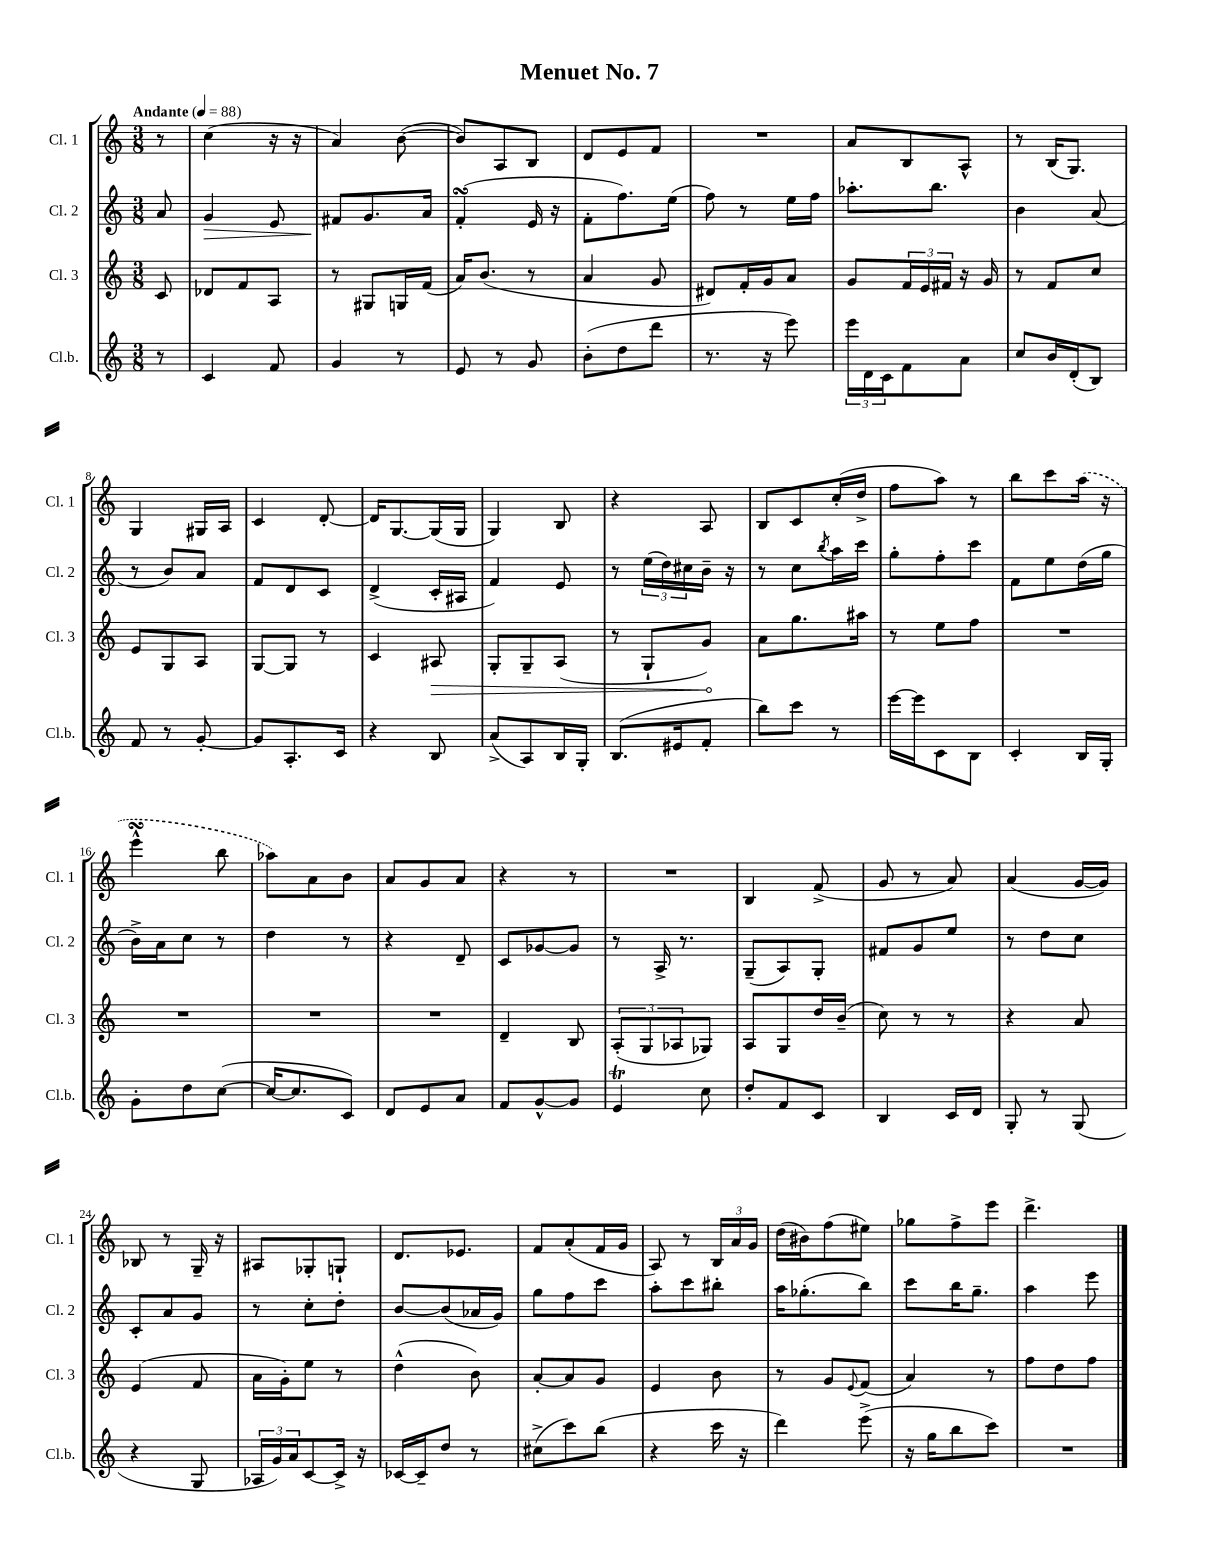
\header { title = "Menuet No. 7" }
<<
\new StaffGroup <<
\new Staff = "s0" \with { instrumentName = "Cl. 1" shortInstrumentName = "Cl. 1" } {
    \clef treble \key c \major \numericTimeSignature \time 3/8 \partial 8 \tempo "Andante" 4 = 88
    r8 |
    c''4( r16 r16 |
    a'4) b'8~( |
    b'8) a8 b8 |
    d'8 e'8 f'8 |
    R4. |
    a'8 b8 a8-^ |
    r8 b16( g8.) |
    g4 gis16 a16 |
    c'4 d'8~-. |
    d'16 g8.~ g16( g16 |
    g4) b8 |
    r4 a8 |
    b8 c'8 c''16-.( d''16-> |
    f''8 a''8) r8 |
    b''8 c'''8 \once \slurDashed a''16( r16 |
    e'''4-^\turn b''8 |
    aes''8) a'8 b'8 |
    a'8 g'8 a'8 |
    r4 r8 |
    R4. |
    b4 f'8->( |
    g'8 r8 a'8) |
    a'4( g'16~ g'16) |
    bes8 r8 g16-- r16 |
    ais8 ges8-. g8-! |
    d'8. ees'8. |
    f'8 a'8-.( f'16 g'16 |
    a8) r8 \tuplet 3/2 { b16 a'16 g'16 } |
    d''16( bis'16) f''8( eis''8) |
    ges''8 f''8-> e'''8 |
    d'''4.-> \bar "|." |
}
\new Staff = "s1" \with { instrumentName = "Cl. 2" shortInstrumentName = "Cl. 2" } {
    \clef treble \key c \major \numericTimeSignature \time 3/8 \partial 8
    a'8 |
    g'4\> e'8 |
    fis'8\! g'8. a'16 |
    f'4-.\turn( e'16 r16 |
    f'8-. f''8.) e''16( |
    f''8) r8 e''16 f''16 |
    aes''8.-. b''8. |
    b'4 a'8( |
    r8 b'8) a'8 |
    f'8 d'8 c'8 |
    d'4->( c'16-. ais16 |
    f'4) e'8 |
    r8 \tuplet 3/2 { e''16( d''16) cis''16 } b'16-- r16 |
    r8 c''8 \acciaccatura { b''8 } a''16 c'''16 |
    g''8-. f''8-. c'''8 |
    f'8 e''8 d''16( g''16 |
    b'16->) a'16 c''8 r8 |
    d''4 r8 |
    r4 d'8-- |
    c'8 ges'8~ ges'8 |
    r8 a16-> r8. |
    g8--( a8) g8-. |
    fis'8 g'8 e''8 |
    r8 d''8 c''8 |
    c'8-. a'8 g'8 |
    r8 c''8-. d''8-. |
    b'8~ b'8( aes'16 g'16) |
    g''8 f''8 c'''8 |
    a''8-. c'''8 bis''8-. |
    a''16 ges''8.-.( b''8) |
    c'''8 b''16 g''8.-- |
    a''4 e'''8 \bar "|." |
}
\new Staff = "s2" \with { instrumentName = "Cl. 3" shortInstrumentName = "Cl. 3" } {
    \clef treble \key c \major \numericTimeSignature \time 3/8 \partial 8
    c'8 |
    des'8 f'8 a8 |
    r8 gis8 g16 f'16( |
    a'16) b'8.( r8 |
    a'4 g'8 |
    dis'8) f'16-. g'16 a'8 |
    g'8 \tuplet 3/2 { f'16 e'16 fis'16 } r16 g'16 |
    r8 f'8 c''8 |
    e'8 g8 a8 |
    g8~ g8 r8 |
    c'4 \once \override Hairpin.circled-tip = ##t ais8\> |
    g8-. g8-- a8( |
    r8 g8-! g'8\!) |
    a'8 g''8. ais''16 |
    r8 e''8 f''8 |
    R4. |
    R4. |
    R4. |
    R4. |
    d'4-- b8 |
    \tuplet 3/2 { a8-.( g8 aes8 } ges8) |
    a8 g8 d''16 b'16--( |
    c''8) r8 r8 |
    r4 a'8 |
    e'4( f'8 |
    a'16 g'16-.) e''8 r8 |
    d''4-^( b'8) |
    a'8~-. a'8 g'8 |
    e'4 b'8 |
    r8 g'8 \appoggiatura { e'8 } f'8( |
    a'4) r8 |
    f''8 d''8 f''8 \bar "|." |
}
\new Staff = "s3" \with { instrumentName = "Cl.b." shortInstrumentName = "Cl.b." } {
    \clef treble \key c \major \numericTimeSignature \time 3/8 \partial 8
    r8 |
    c'4 f'8 |
    g'4 r8 |
    e'8 r8 g'8 |
    b'8-.( d''8 d'''8 |
    r8. r16 e'''8) |
    \tuplet 3/2 { e'''16 d'16 c'16 } f'8 a'8 |
    c''8 b'16 d'16-.( b8) |
    f'8 r8 g'8~-. |
    g'8 a8.-. c'16 |
    r4 b8 |
    a'8->( a8) b16 g16-. |
    b8.( eis'16 f'8-. |
    b''8) c'''8 r8 |
    e'''16~ e'''16 c'8 b8 |
    c'4-. b16 g16-. |
    g'8-. d''8 c''8~( |
    c''16~ c''8. c'8) |
    d'8 e'8 a'8 |
    f'8 g'8~-^ g'8 |
    e'4\trill c''8 |
    d''8-. f'8 c'8 |
    b4 c'16 d'16 |
    g8-. r8 g8( |
    r4 g8 |
    \tuplet 3/2 { aes16 g'16) a'16 } c'8~ c'16-> r16 |
    ces'16~ ces'16-- d''8 r8 |
    cis''8->( c'''8) b''8( |
    r4 c'''16 r16 |
    d'''4) e'''8->( |
    r16 g''16 b''8 c'''8) |
    R4. \bar "|." |
}
>>
>>
